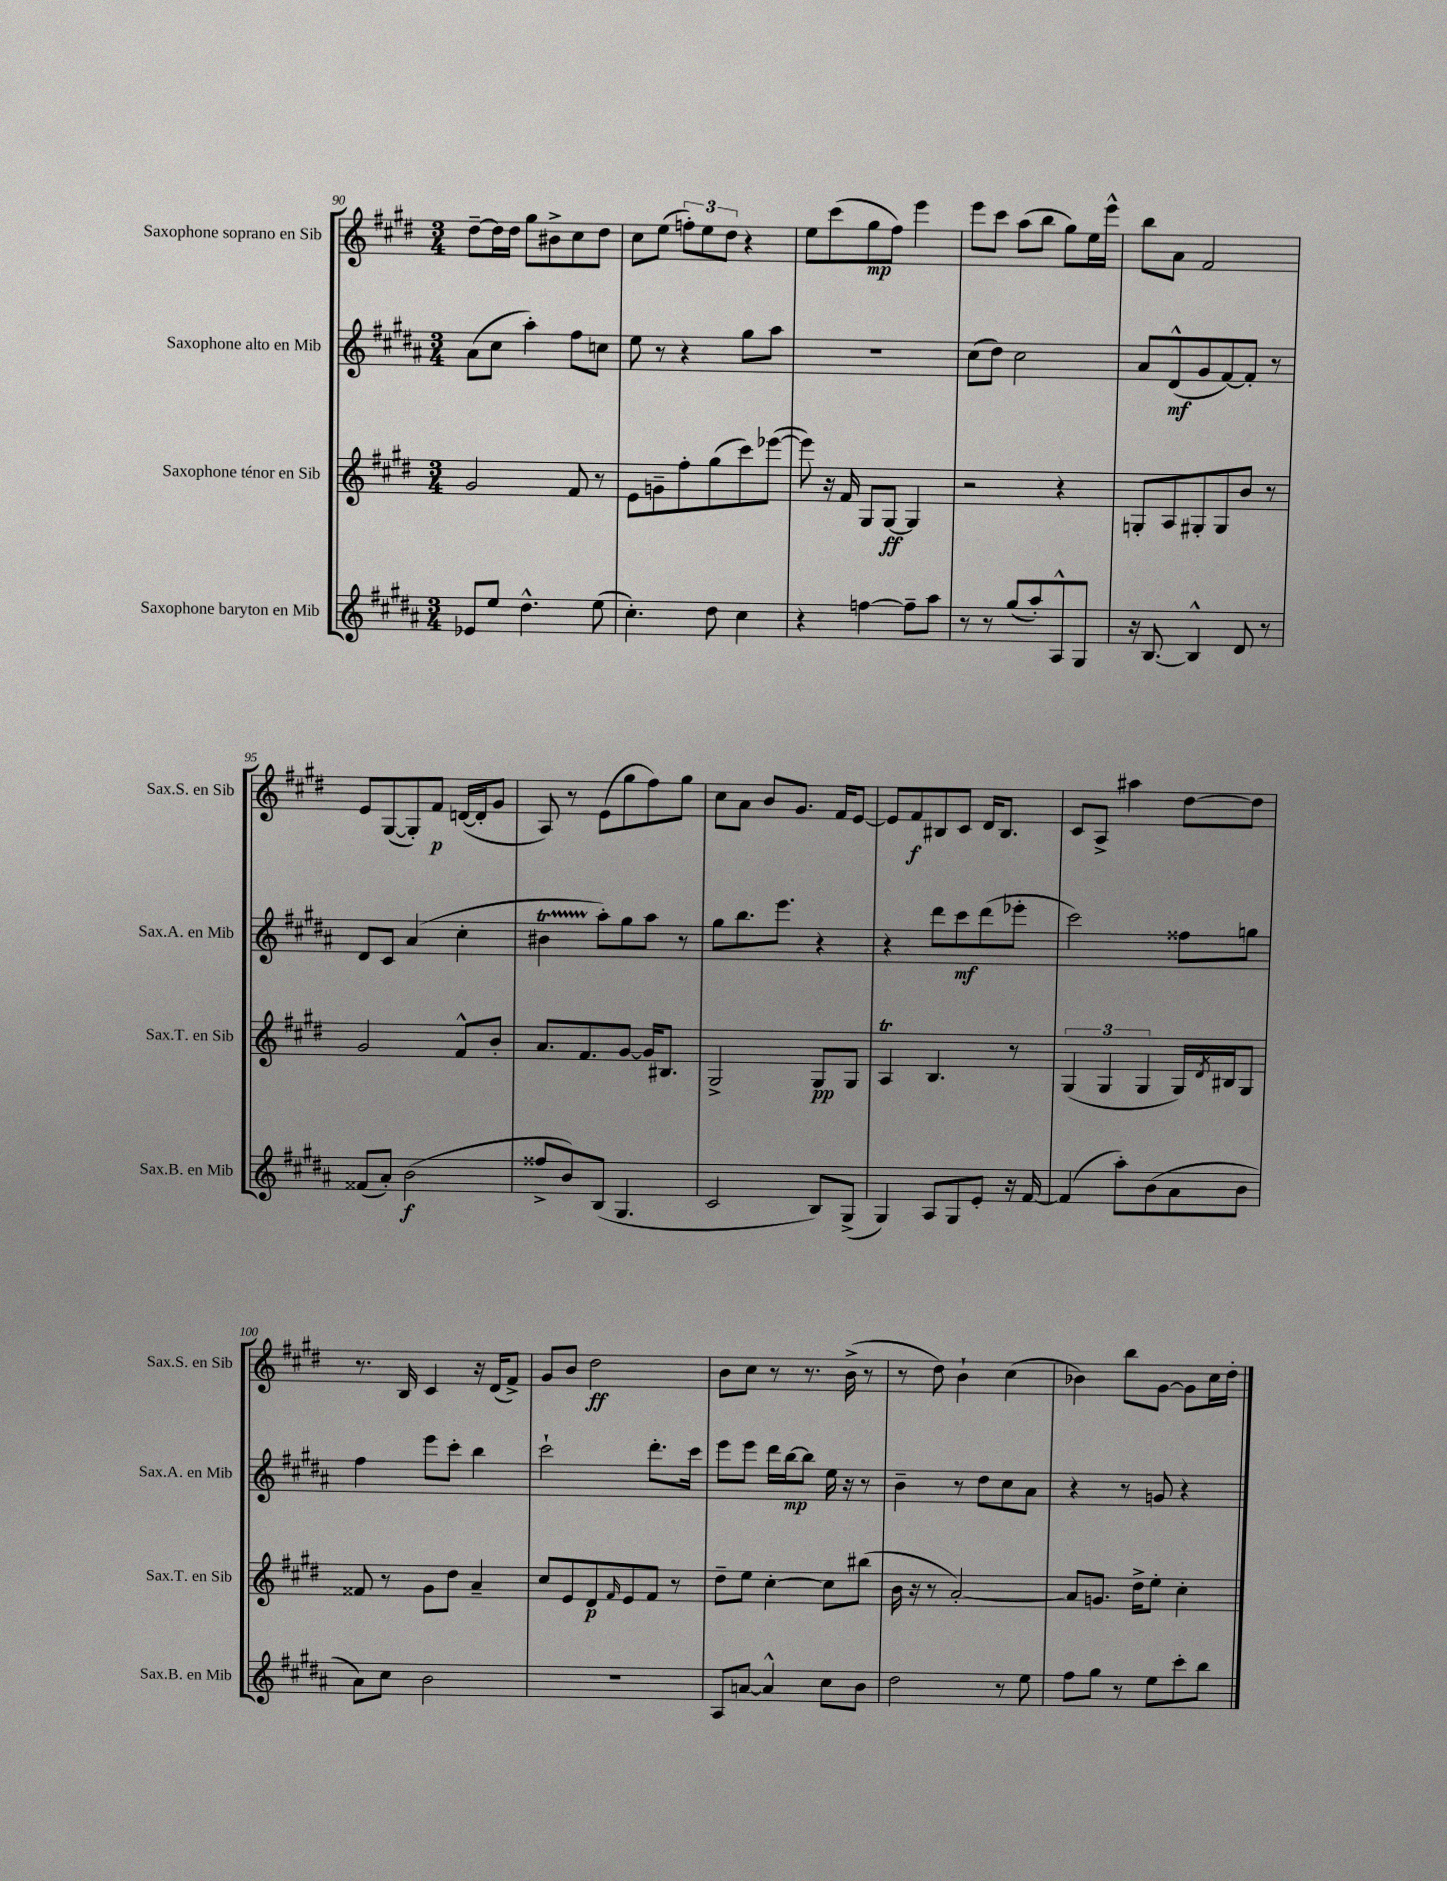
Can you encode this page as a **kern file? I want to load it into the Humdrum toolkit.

**kern	**kern	**kern	**kern
*staff4	*staff3	*staff2	*staff1
*clefG2	*clefG2	*clefG2	*clefG2
*k[f#c#g#d#a#]	*k[f#c#g#d#]	*k[f#c#g#d#a#]	*k[f#c#g#d#]
*M3/4	*M3/4	*M3/4	*M3/4
8e-	2g#	(8a#	[8dd#~
8ee	.	8cc#	16dd#]
.	.	.	16dd#
4.dd#^^	.	4aa#')	8gg#
.	.	.	8b#^
.	8f#	8ff#	8cc#
(8ee	8r	8cc	8dd#
=	=	=	=
4.cc#')	8e	8ee	8cc#
.	8g~	8r	(8ee
.	8ff#'	4r	12ff')
.	.	.	12ee
8dd#	(8gg#	.	.
.	.	.	12dd#
4cc#	8ccc#)	8gg#	4r
.	([8eee-	8aa#	.
=	=	=	=
4r	8eee-])	2.r	8ee
.	16r	.	(8ccc#
.	16f#	.	.
[4ff	8G#	.	8gg#
.	[8G#	.	8ff#)
8ff~]	4G#]	.	4eee
8aa#	.	.	.
=	=	=	=
8r	2r	(8cc#	8eee
8r	.	8dd#)	8ccc#
(8gg#	.	2cc#	(8aa
8aa#')	.	.	8bb
8A#^^	4r	.	8gg#)
8G#	.	.	16ee
.	.	.	16eee^^
=	=	=	=
16r	8G'	8a#	8bb
[8.B	.	.	.
.	8A	(8d#^^	8a
4B^^]	8G#'	8g#	2f#
.	8G#	[8f#)	.
8d#	8b	8f#']	.
8r	8r	8r	.
=	=	=	=
(8f##	2g#	8d#	8e
8a#')	.	8c#	([8G#
(2b	.	(4a#	8G#'])
.	.	.	8f#
.	8f#^^	4cc#'	([16d
.	.	.	16d']
.	8b'	.	8g#
=	=	=	=
8ff##^	8.a	4b#	8A)
8b)	.	.	8r
.	8.f#	.	.
(8B	.	8aa#')	(8e
4.G#	[8g#	8gg#	8gg#
.	16g#]	8aa#	8ff#)
.	8.B#	.	.
.	.	8r	8gg#
=	=	=	=
2c#	2G#^	8gg#	8cc#
.	.	8.bb	8a
.	.	.	8b
.	.	8.eee	.
.	.	.	8.g#
8B)	8G#	4r	.
.	.	.	16f#
(8G#^	8G#	.	[8e
=	=	=	=
4G#)	4A	4r	8e]
.	.	.	8f#
8A#	4.B	8ddd#	8B#
8G#	.	8ccc#	8c#
8e'	.	(8ddd#	16d#
.	.	.	8.B#
16r	8r	8eee-'	.
[16f#	.	.	.
=	=	=	=
(4f#]	(6G#	2ccc#)	8c#
.	.	.	8A^
.	6G#	.	.
8aa#')	.	.	4aa#
.	6G#	.	.
(8b	.	.	.
8a#	16G#)	8ff##	[8dd#
.	8qd#	.	.
.	16B#	.	.
8b	8G#	8gg	8dd#]
=	=	=	=
8a#)	8f##	4ff#	8.r
8cc#	8r	.	.
.	.	.	16B
2b	8g#	8eee	4c#
.	8dd#	8ccc#'	.
.	4a~	4bb	16r
.	.	.	(16d#
.	.	.	8f#^)
=	=	=	=
2.r	8cc#	2ccc#`	8g#
.	8e	.	8b
.	8d#	.	2dd#
.	16qqf#	.	.
.	8e	.	.
.	8f#	8.ddd#'	.
.	8r	.	.
.	.	16ccc#	.
=	=	=	=
8A#	8dd#~	8eee	8b
[8a	8ee	8eee	8cc#
4a^^]	[4cc#'	16ddd#	8r
.	.	[16bb	.
.	.	8bb]	8.r
8cc#	8cc#]	16ee	.
.	.	16r	(16b^
8b	(8bb#	8r	8r
=	=	=	=
2dd#	16b	4b~	8r
.	16r	.	.
.	8r	.	8dd#)
.	[2a')	8r	4b`
.	.	8dd#	.
8r	.	8cc#	(4cc#
8ee	.	8a#	.
=	=	=	=
8ff#	8a]	4r	4b-)
8gg#	8.g	.	.
8r	.	8r	8bb
.	16dd#^	.	.
8ee	8ee'	8g	[8g#
8ccc#'	4cc#'	4r	8g#]
8bb	.	.	16cc#
.	.	.	16dd#'
==	==	==	==
*-	*-	*-	*-
